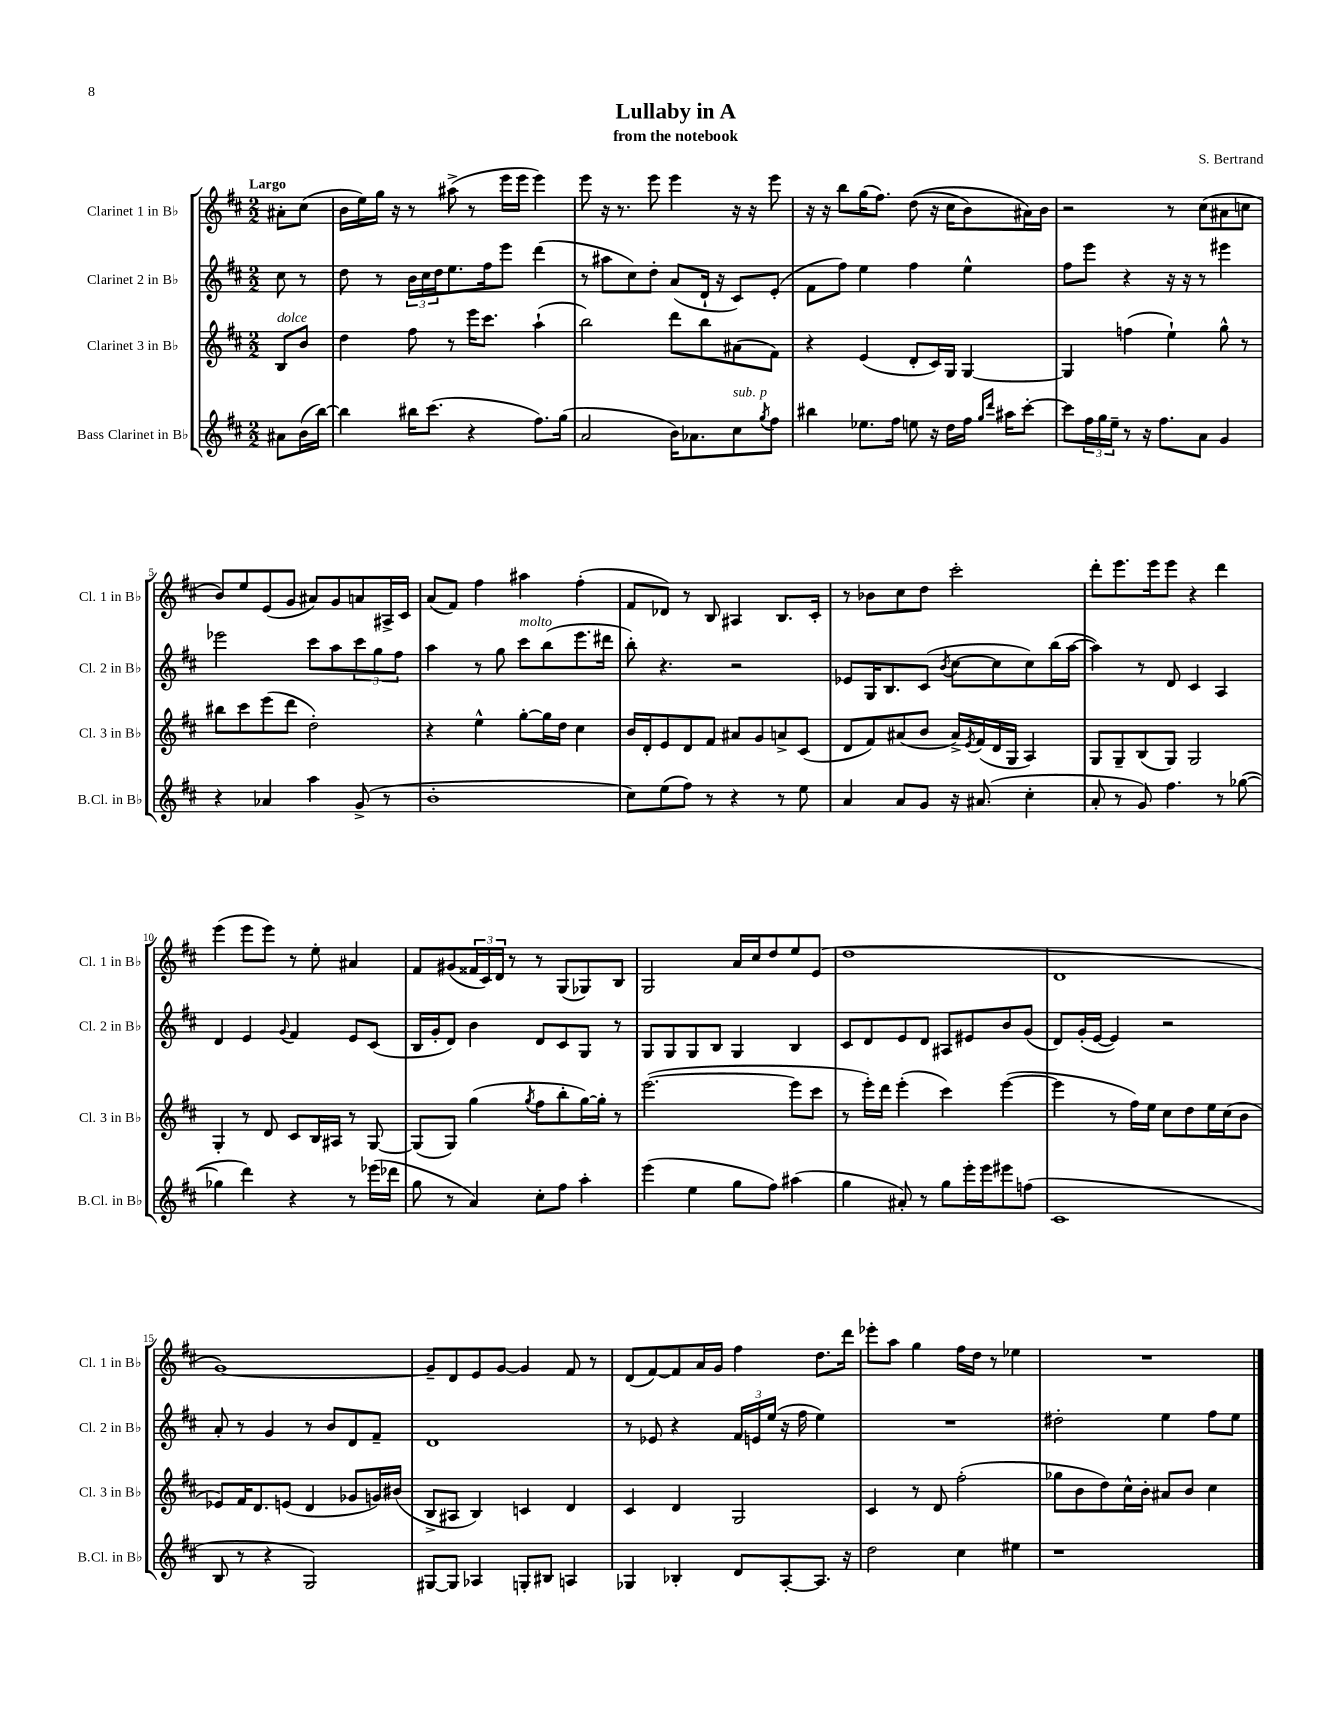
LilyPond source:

\header { title = "Lullaby in A" composer = "S. Bertrand" subtitle = "from the notebook" }
<<
\new StaffGroup <<
\new Staff = "s0" \with { instrumentName = "Clarinet 1 in Bb" shortInstrumentName = "Cl. 1 in Bb" } {
    \clef treble \key d \major \numericTimeSignature \time 2/2 \partial 4 \tempo "Largo"
    ais'8-. cis''8( |
    b'16 e''16) g''16 r16 r8 ais''8->( r8 e'''16 e'''16 e'''4) |
    e'''8 r16 r8. e'''8 e'''4 r16 r16 e'''8 |
    r16 r16 b''8 g''16( fis''8.) d''8(\( r16 cis''16 b'8) ais'16\) b'16 |
    r2 r8 cis''8( ais'8 c''8 |
    b'8) e''8 e'8( g'8 ais'8) g'8 a'8 ais16-> cis'16 |
    a'8( fis'8) fis''4 ais''4 fis''4-.( |
    fis'8 des'8) r8 b8 ais4 b8. cis'16-. |
    r8 bes'8 cis''8 d''8 cis'''2-. |
    d'''8-. e'''8. e'''16 e'''8 r4 d'''4 |
    e'''4( e'''8 e'''8) r8 e''8-. ais'4 |
    fis'8 gis'8( \tuplet 3/2 { fisis'16 cis'16) d'16 } r8 r8 g8( ges8) b8 |
    g2 a'16 cis''16 d''8 e''8 e'8( |
    d''1 |
    d'1 |
    g'1~) |
    g'8-- d'8 e'8 g'8~ g'4 fis'8 r8 |
    d'8( fis'8~) fis'8 a'16 g'16 fis''4 d''8. d'''16 |
    ees'''8-. a''8 g''4 fis''16 d''16 r8 ees''4 |
    R1 \bar "|." |
}
\new Staff = "s1" \with { instrumentName = "Clarinet 2 in Bb" shortInstrumentName = "Cl. 2 in Bb" } {
    \clef treble \key d \major \numericTimeSignature \time 2/2 \partial 4
    cis''8 r8 |
    d''8 r8 \tuplet 3/2 { b'16 cis''16 d''16 } e''8. fis''16 e'''8 d'''4( |
    r8 ais''8 cis''8) d''8-. a'8( d'16-! r16 cis'8) e'8-.( |
    fis'8 fis''8) e''4 fis''4 e''4-^ |
    fis''8 e'''8 r4 r16 r16 r8 eis'''4 |
    ees'''2 cis'''8 a''8 \tuplet 3/2 { cis'''8 g''8 fis''8 } |
    a''4 r8 g''8 cis'''8^\markup { \italic "molto" } b''8( e'''8. dis'''16 |
    b''8-.) r4. r2 |
    ees'8 g16 b8. cis'8( \acciaccatura { b'8 } cis''8~ cis''8 cis''8) b''16( a''16~ |
    a''4) r8 d'8 cis'4 a4 |
    d'4 e'4 \appoggiatura { g'8 } fis'4 e'8 cis'8( |
    b16 g'16-. d'8) b'4 d'8 cis'8 g8 r8 |
    g8 g8 g8 b8 g4 b4 |
    cis'8 d'8 e'8 d'8 ais8 eis'8 b'8 g'8( |
    d'8) g'16-.( e'16~ e'4) r2 |
    a'8-. r8 g'4 r8 b'8 d'8 fis'8-- |
    d'1 |
    r8 ees'8 r4 \tuplet 3/2 { fis'16 e'16 e''16( } r16 fis''16 e''4) |
    R1 |
    dis''2-. e''4 fis''8 e''8 \bar "|." |
}
\new Staff = "s2" \with { instrumentName = "Clarinet 3 in Bb" shortInstrumentName = "Cl. 3 in Bb" } {
    \clef treble \key d \major \numericTimeSignature \time 2/2 \partial 4
    b8^\markup { \italic "dolce" } b'8 |
    d''4 fis''8 r8 e'''16 cis'''8. a''4-!( |
    b''2) d'''8 b''8 ais'8( fis'8) |
    r4 e'4( d'8-. cis'16) g16 g4~ |
    g4 f''4( e''4-!) g''8-^ r8 |
    bis''8 cis'''8 e'''8( d'''8 d''2-.) |
    r4 e''4-^ g''8~-. g''16 d''16 cis''4 |
    b'16 d'16-. e'8 d'8 fis'8 ais'8 g'8 a'8-> cis'8( |
    d'8 fis'8) ais'8( b'8 ais'16->) \acciaccatura { e'8 } fis'16( d'16 g16 a4) |
    g8 g8-- b8( g8) g2 |
    g4-. r8 d'8 cis'8 b16 ais16 r8 g8~ |
    g8( g8) g''4( \acciaccatura { g''8 } fis''8 b''8-. g''16~) g''16-. r8 |
    e'''2.~( e'''8 cis'''8 |
    r8 e'''16-.) d'''16 e'''4-.( cis'''4) e'''4~( |
    e'''4 r8 fis''16) e''16 cis''8 d''8 e''16 cis''16( b'8 |
    ees'8) fis'16 d'8. e'8( d'4 ges'8 g'16) bis'16( |
    b8-> ais8 b4) c'4 d'4 |
    cis'4 d'4 g2 |
    cis'4 r8 d'8 fis''2-.( |
    ges''8 b'8 d''8) cis''16-^ b'16-. ais'8 b'8 cis''4 \bar "|." |
}
\new Staff = "s3" \with { instrumentName = "Bass Clarinet in Bb" shortInstrumentName = "B.Cl. in Bb" } {
    \clef treble \key d \major \numericTimeSignature \time 2/2 \partial 4
    ais'8 b'16( b''16~) |
    b''4 bis''16 cis'''8.( r4 fis''8.) g''16( |
    a'2 b'16) aes'8. cis''8^\markup { \italic "sub. p" } \acciaccatura { g''8 } fis''8 |
    bis''4 ees''8. fis''16 e''8 r16 d''16 fis''16 \grace { g''16 d'''16 } ais''16 cis'''8~-. |
    cis'''8 \tuplet 3/2 { fis''16 g''16 e''16-- } r8 r16 fis''8. a'8 g'4 |
    r4 aes'4 a''4 g'8->( r8 |
    b'1-. |
    cis''8) e''8( fis''8) r8 r4 r8 e''8 |
    a'4 a'8 g'8 r16 ais'8.( cis''4-. |
    a'8-. r8 g'8) fis''4. r8 ges''8~( |
    ges''4 d'''4) r4 r8 ees'''16( des'''16 |
    g''8 r8 a'4) cis''8-. fis''8 a''4-. |
    e'''4( e''4 g''8 fis''8) ais''4( |
    g''4 ais'8-.) r8 g''8 e'''16-. e'''16 eis'''8 f''8( |
    cis'1 |
    b8 r8 r4 g2) |
    gis8~ gis8 aes4 g8-. bis8 a4 |
    ges4 bes4-. d'8 a8~-. a8. r16 |
    d''2 cis''4 eis''4 |
    r1 \bar "|." |
}
>>
>>
